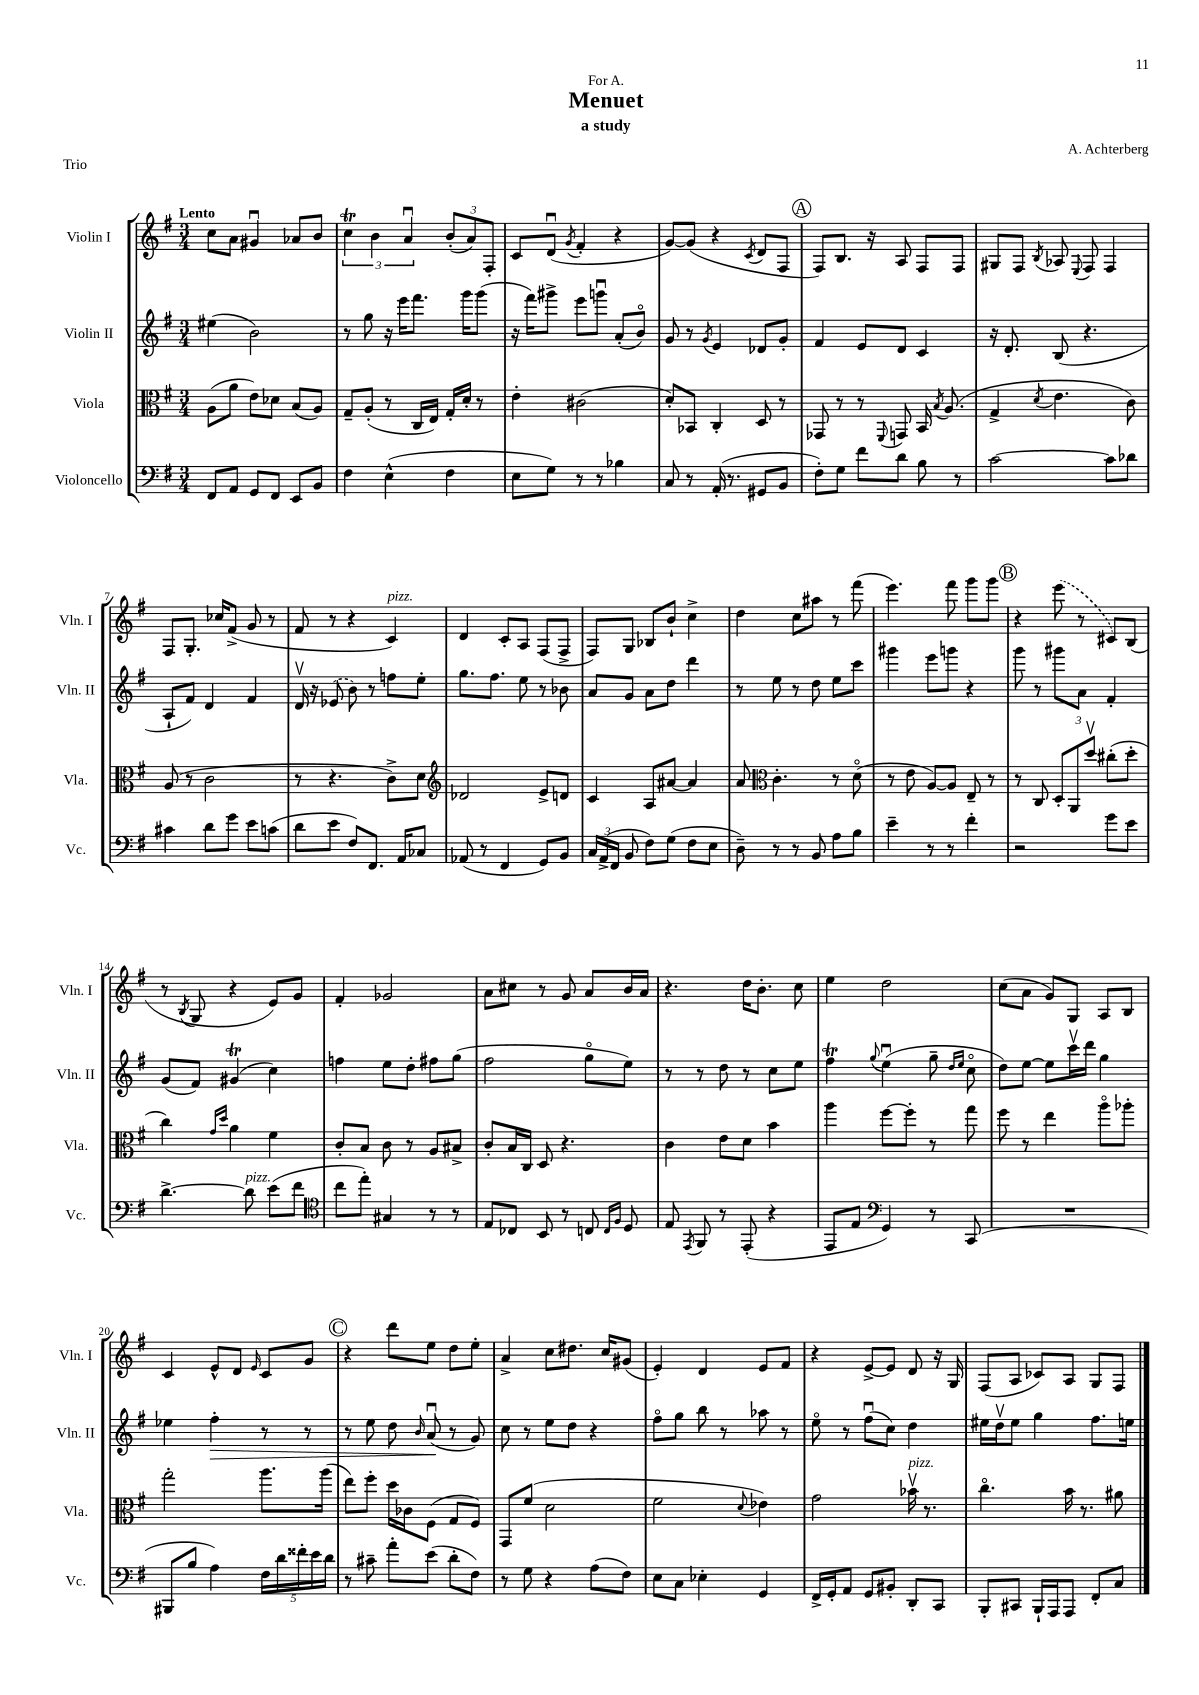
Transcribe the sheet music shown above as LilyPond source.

\header { title = "Menuet" composer = "A. Achterberg" subtitle = "a study" dedication = "For A." piece = "Trio" }
<<
\new StaffGroup <<
\new Staff = "s0" \with { instrumentName = "Violin I" shortInstrumentName = "Vln. I" } {
    \clef treble \key g \major \numericTimeSignature \time 3/4 \tempo "Lento"
    \autoBeamOff c''8[ a'8] gis'4\downbow aes'8[ b'8] |
    \tuplet 3/2 { c''4\trill b'4 a'4\downbow } \tuplet 3/2 { b'8[-.( a'8) fis8]-. } |
    c'8[ d'8]\downbow( \acciaccatura { g'8 } fis'4-. r4 |
    g'8[~) g'8]( r4 \acciaccatura { c'8 } d'8[ fis8] |
    \mark \markup { \circle "A" } fis8[) b8.] r16 a8 fis8[ fis8] |
    gis8[ fis8] \acciaccatura { b8 } aes8 \appoggiatura { e8 } fis8 fis4 |
    fis8[ g8.]-. ces''16[ fis'8]->( g'8 r8 |
    fis'8 r8 r4 c'4^\markup { \italic "pizz." }) |
    d'4 c'8[-. a8] fis8[( fis8]-> |
    fis8[) g8] bes8[ b'8]-! c''4-> |
    d''4 c''8[ ais''8] r8 fis'''8( |
    e'''4.) fis'''8 g'''8[ g'''8] |
    \mark \markup { \circle "B" } r4 \once \slurDashed e'''8( r8 cis'8[) b8]( |
    r8 \acciaccatura { b8 } g8 r4 e'8[) g'8] |
    fis'4-. ges'2 |
    a'8[ cis''8] r8 g'8 a'8[ b'16 a'16] |
    r4. d''16[ b'8.]-. c''8 |
    e''4 d''2 |
    c''8[( a'8] g'8[) g8] a8[ b8] |
    c'4 e'8[-^ d'8] \grace { e'16 } c'8[ g'8] |
    \mark \markup { \circle "C" } r4 d'''8[ e''8] d''8[ e''8]-. |
    a'4-> c''8[ dis''8.] c''16[ gis'8]( |
    e'4-.) d'4 e'8[ fis'8] |
    r4 e'8[~-> e'8] d'8 r16 g16 |
    fis8[( a8] ces'8[) a8] g8[ fis8] \bar "|." |
}
\new Staff = "s1" \with { instrumentName = "Violin II" shortInstrumentName = "Vln. II" } {
    \clef treble \key g \major \numericTimeSignature \time 3/4
    \autoBeamOff eis''4( b'2) |
    r8 g''8 r16 e'''16[ fis'''8.] g'''16[ g'''8]( |
    r16 fis'''16[) gis'''8]-> e'''8[ g'''8]\downbow a'8[-.( b'8]\flageolet) |
    g'8 r8 \acciaccatura { g'8 } e'4 des'8[ g'8]-. |
    \mark \markup { \circle "A" } fis'4 e'8[ d'8] c'4 |
    r16 d'8.-. b8( r4. |
    a8[-! fis'8]) d'4 fis'4 |
    d'16\upbow r16 \once \slurDashed ees'8( b'8) r8 f''8[ e''8]-. |
    g''8.[ fis''8.] e''8 r8 bes'8 |
    a'8[ g'8] a'8[ d''8] d'''4 |
    r8 e''8 r8 d''8 e''8[ c'''8] |
    gis'''4 e'''8[ g'''8] r4 |
    \mark \markup { \circle "B" } g'''8 r8 gis'''8[ a'8] fis'4-. |
    g'8[( fis'8]) gis'4\trill( c''4) |
    f''4 e''8[ d''8]-. fis''8[ g''8]( |
    fis''2 g''8[\flageolet e''8]) |
    r8 r8 d''8 r8 c''8[ e''8] |
    fis''4\trill \appoggiatura { g''8 } e''4\downbow( g''8-- \grace { d''16[ e''16] } c''8\flageolet |
    d''8[) e''8]~ e''8[ c'''16\upbow d'''16] g''4 |
    ees''4 fis''4-.\> r8 r8 |
    \mark \markup { \circle "C" } r8 e''8 d''8 \grace { b'16 } a'8\downbow\!( r8 g'8) |
    c''8 r8 e''8[ d''8] r4 |
    fis''8[\flageolet g''8] b''8 r8 aes''8 r8 |
    e''8\flageolet r8 fis''8[\downbow( c''8]) d''4 |
    eis''16[ d''16\upbow eis''8] g''4 fis''8.[ e''16] \bar "|." |
}
\new Staff = "s2" \with { instrumentName = "Viola" shortInstrumentName = "Vla." } {
    \clef alto \key g \major \numericTimeSignature \time 3/4
    \autoBeamOff a8[( a'8] e'8[) des'8] b8[( a8]) |
    g8[-- a8]-.( r8 c16[ e16]) g16[-. d'16]-. r8 |
    e'4-. cis'2( |
    d'8[-.) bes,8] c4-. d8 r8 |
    \mark \markup { \circle "A" } ges,8 r8 r8 \appoggiatura { fis,8 } g,8 b,16 \acciaccatura { b8 } a8.( |
    g4-> \acciaccatura { d'8 } e'4. c'8) |
    a8( r8 c'2 |
    r8 r4. c'8[->) d'8] |
    \clef treble des'2 e'8[-> d'8] |
    c'4 a8[ ais'8]~ ais'4 |
    a'8 \clef alto c'4.-. r8 d'8\flageolet( |
    r8 e'8 a8[~) a8] e8-- r8 |
    \mark \markup { \circle "B" } r8 c8 \tuplet 3/2 { d8[-. a,8 d''8]\upbow } cis''8[-.( d''8]-. |
    c''4) \grace { g'16[ d''16] } a'4 fis'4 |
    c'8[-. b8] c'8 r8 a8[ bis8]-> |
    c'8[-. b16 c16] d8 r4. |
    c'4 e'8[ d'8] b'4 |
    a''4 fis''8[~ fis''8]-. r8 g''8 |
    fis''8 r8 e''4 a''8[\flageolet aes''8]-. |
    g''2-. a''8.[ a''16]( |
    \mark \markup { \circle "C" } e''8[) fis''8]-. d''16[ ces'16 fis8]( g8[ fis8]) |
    g,8[ fis'8]( d'2 |
    fis'2 \appoggiatura { d'8 } ees'4) |
    g'2 bes'16\upbow^\markup { \italic "pizz." } r8. |
    c''4.\flageolet b'16 r8. ais'8 \bar "|." |
}
\new Staff = "s3" \with { instrumentName = "Violoncello" shortInstrumentName = "Vc." } {
    \clef bass \key g \major \numericTimeSignature \time 3/4
    \autoBeamOff fis,8[ a,8] g,8[ fis,8] e,8[ b,8] |
    fis4 e4-^( fis4 |
    e8[ g8]) r8 r8 bes4 |
    c8 r8 a,16-.( r8. gis,8[ b,8] |
    \mark \markup { \circle "A" } fis8[-.) g8] fis'8[ d'8] b8 r8 |
    c'2~ c'8[ des'8] |
    cis'4 d'8[ g'8] e'8[ c'8]( |
    d'8[ e'8] fis8[) fis,8.] a,16[ ces8] |
    aes,8( r8 fis,4 g,8[) b,8] |
    \tuplet 3/2 { c16[ a,16->( fis,16] } b,8 fis8[) g8]( fis8[ e8] |
    d8--) r8 r8 b,8 a8[ b8] |
    e'4-- r8 r8 fis'4-. |
    \mark \markup { \circle "B" } r2 g'8[ e'8] |
    d'4.~-> d'8^\markup { \italic "pizz." } e'8[( fis'8] |
    \clef tenor c''8[ e''8]-.) gis4 r8 r8 |
    e8[ ces8] b,8 r8 c8 \grace { c16[ fis16] } d8 |
    e8 \acciaccatura { e,8 } fis,8 r8 e,8-.( r4 |
    e,8[ e8] \clef bass g,4) r8 c,8( |
    R2. |
    bis,,8[ b8] a4) \tuplet 5/4 { fis16[ d'16 fisis'16-. e'16 d'16] } |
    \mark \markup { \circle "C" } r8 cis'8-- a'8[-. e'8]( d'8[-. fis8]) |
    r8 g8 r4 a8[( fis8]) |
    e8[ c8] ees4-. g,4 |
    fis,16[-> g,16-. a,8] g,8[ bis,8]-. d,8[-. c,8] |
    b,,8[-. cis,8] b,,16[-! a,,16 a,,8] fis,8[-. c8] \bar "|." |
}
>>
>>
